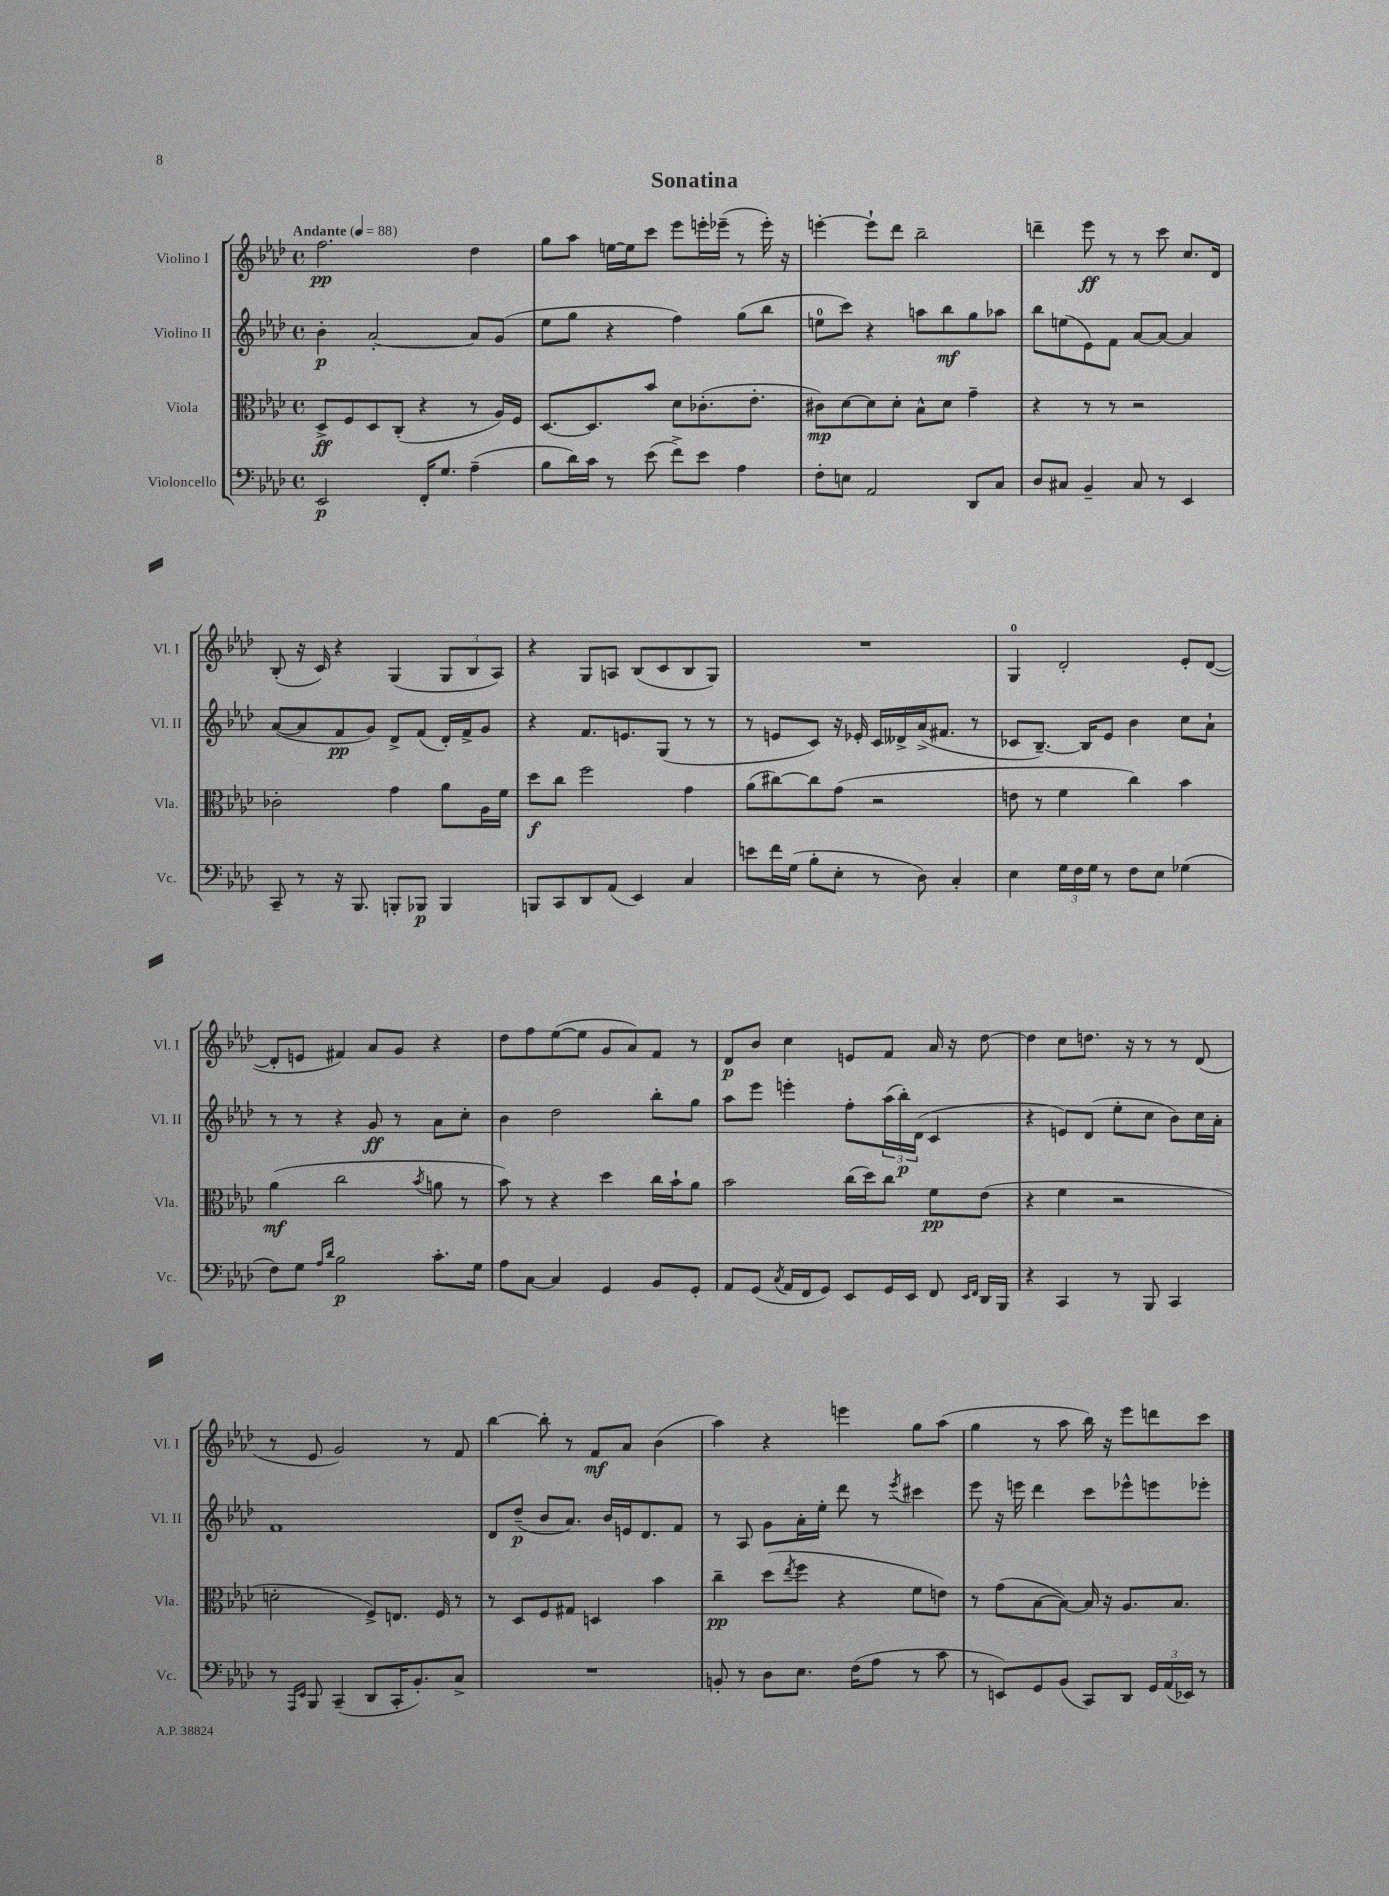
\header { title = "Sonatina" }
<<
\new StaffGroup <<
\new Staff = "s0" \with { instrumentName = "Violino I" shortInstrumentName = "Vl. I" } {
    \clef treble \key aes \major \defaultTimeSignature \time 4/4 \tempo "Andante" 4 = 88
    f''2.\pp des''4 |
    g''8 aes''8 e''16~ e''16 c'''8 ees'''8 e'''16-. ees'''16--( r8 ees'''16-.) r16 |
    e'''4~-. e'''8-! des'''8 bes''2-- |
    d'''4-- ees'''8\ff r8 r8 c'''8 c''8. des'16 |
    bes8-.( r16 c'16) r4 g4( \tuplet 3/2 { g8 bes8 aes8) } |
    r4 g8 a8 bes8( c'8 bes8 g8) |
    R1 |
    g4-0 des'2-. ees'8-. des'8~( |
    des'8-. e'8 fis'4) aes'8 g'8 r4 |
    des''8 f''8 ees''8~( ees''8 g'8 aes'8) f'8 r8 |
    des'8\p bes'8 c''4 e'8 f'8 aes'16 r16 des''8~ |
    des''4 c''8 d''8. r16 r8 r8 des'8( |
    r8 ees'8 g'2) r8 f'8 |
    bes''4~ bes''8-. r8 f'8\mf aes'8 bes'4( |
    aes''4) r4 e'''4 g''8 aes''8( |
    g''4 r8 aes''8 bes''16) r16 ees'''8 d'''8 c'''8 \bar "|." |
}
\new Staff = "s1" \with { instrumentName = "Violino II" shortInstrumentName = "Vl. II" } {
    \clef treble \key aes \major \defaultTimeSignature \time 4/4
    bes'4-.\p aes'2~-. aes'8 g'8( |
    ees''8 g''8 r4 f''4) g''8( bes''8 |
    e''8-0 c'''8) r4 a''8 bes''8\mf g''8 aes''8 |
    bes''8 e''8( ees'8) f'8 aes'8~ aes'8~ aes'4 |
    aes'8~( aes'8 f'8\pp g'8) des'8-> f'8( des'16-.) f'16-> g'8 |
    r4 f'8. e'8. g8( r8 r8 |
    r8 e'8 c'8) r16 ees'16-. c'16 deses'16-> aes'16->( fis'8. r8 |
    ces'8 bes8.~--) bes16 ees'8 bes'4 c''8 aes'8-! |
    r8 r8 r4 g'8\ff r8 aes'8 c''8-. |
    bes'4 des''2 bes''8-. g''8 |
    aes''8 ees'''8 e'''4-. f''8-. \tuplet 3/2 { aes''16( bes''16-.\p) des'16( } c'4 |
    r4 e'8) des'8( ees''8-. c''8 bes'8) c''16 aes'16-. |
    f'1 |
    des'8 des''8--\p( bes'8 aes'8.) bes'16 e'16 des'8. f'8 |
    r8 aes8 g'8 aes'16-. ees''16-. des'''8 r8 \acciaccatura { ees'''8 } cis'''4 |
    ees'''8 r16 e'''16 des'''4 c'''8 ees'''8-^ e'''8 ees'''8-. \bar "|." |
}
\new Staff = "s2" \with { instrumentName = "Viola" shortInstrumentName = "Vla." } {
    \clef alto \key aes \major \defaultTimeSignature \time 4/4
    des8->\ff f8 des8 c8-.( r4 r8 aes16) f16 |
    des8.~ des8. bes'8 des'8 ces'8.-.( ees'8.-. |
    cis'8\mp) des'8~ des'8 des'8-. bes8-^ des'8 g'4-- |
    r4 r8 r8 r2 |
    ces'2-. g'4 aes'8 aes16 f'16 |
    des''8\f c''8 f''2 g'4 |
    aes'8( cis''8~) cis''8 g'8( r2 |
    e'8 r8 f'4 c''4) bes'4 |
    aes'4\mf( c''2 \acciaccatura { bes'8 } a'8 r8 |
    bes'8) r8 r4 des''4 c''16 bes'16-! aes'8 |
    bes'2 c''16( des''16) c''8 f'8\pp ees'8( |
    r4 f'4 r2 |
    d'2-. f8->) e8. f16 r8 |
    r8 des8 f8 gis8 d4 bes'4 |
    c''4--\pp des''8( \acciaccatura { ees''8 } f''8 r4 f'8 e'8) |
    r8 g'8( bes8~ bes8~) bes16 r16 aes8. bes8. \bar "|." |
}
\new Staff = "s3" \with { instrumentName = "Violoncello" shortInstrumentName = "Vc." } {
    \clef bass \key aes \major \defaultTimeSignature \time 4/4
    ees,2\p f,16-. g8. aes4--( |
    bes8 des'16) c'16 r8 ees'8( f'8->) ees'8 aes4 |
    f8-. e8 aes,2 des,8 c8 |
    des8 cis8 bes,4-- cis8 r8 ees,4 |
    c,8-- r8 r16 bes,,8. b,,8-. bes,,8\p bes,,4 |
    b,,8 c,8 des,8 aes,8( ees,4) c4 |
    e'8 f'16 g16( bes8-. ees8-. r8 des8) c4-. |
    ees4 \tuplet 3/2 { g16 f16 g16 } r8 f8 ees8 ges4( |
    f8) g8 \grace { aes16 des'16 } bes2\p c'8.-. g16 |
    aes8 c8~ c4 g,4 bes,8 g,8-. |
    aes,8 g,8( \acciaccatura { c8 } aes,16 f,16 g,8) ees,8 g,16 ees,16 f,8 \grace { ees,16 f,16 } des,16 bes,,16 |
    r4 c,4 r8 bes,,8 c,4 |
    r8 \grace { aes,,16 ees,16 } bes,,8 c,4--( des,8 c,16-. bes,8.-.) c8-> |
    R1 |
    b,8-. r8 des8 ees8. f16( aes8 r8 c'8 |
    r8 e,8) g,8 bes,8( c,8) des,8 \tuplet 3/2 { g,16 aes,16( ees,16) } r8 \bar "|." |
}
>>
>>
\layout { \context { \Score \remove "Bar_number_engraver" } }
